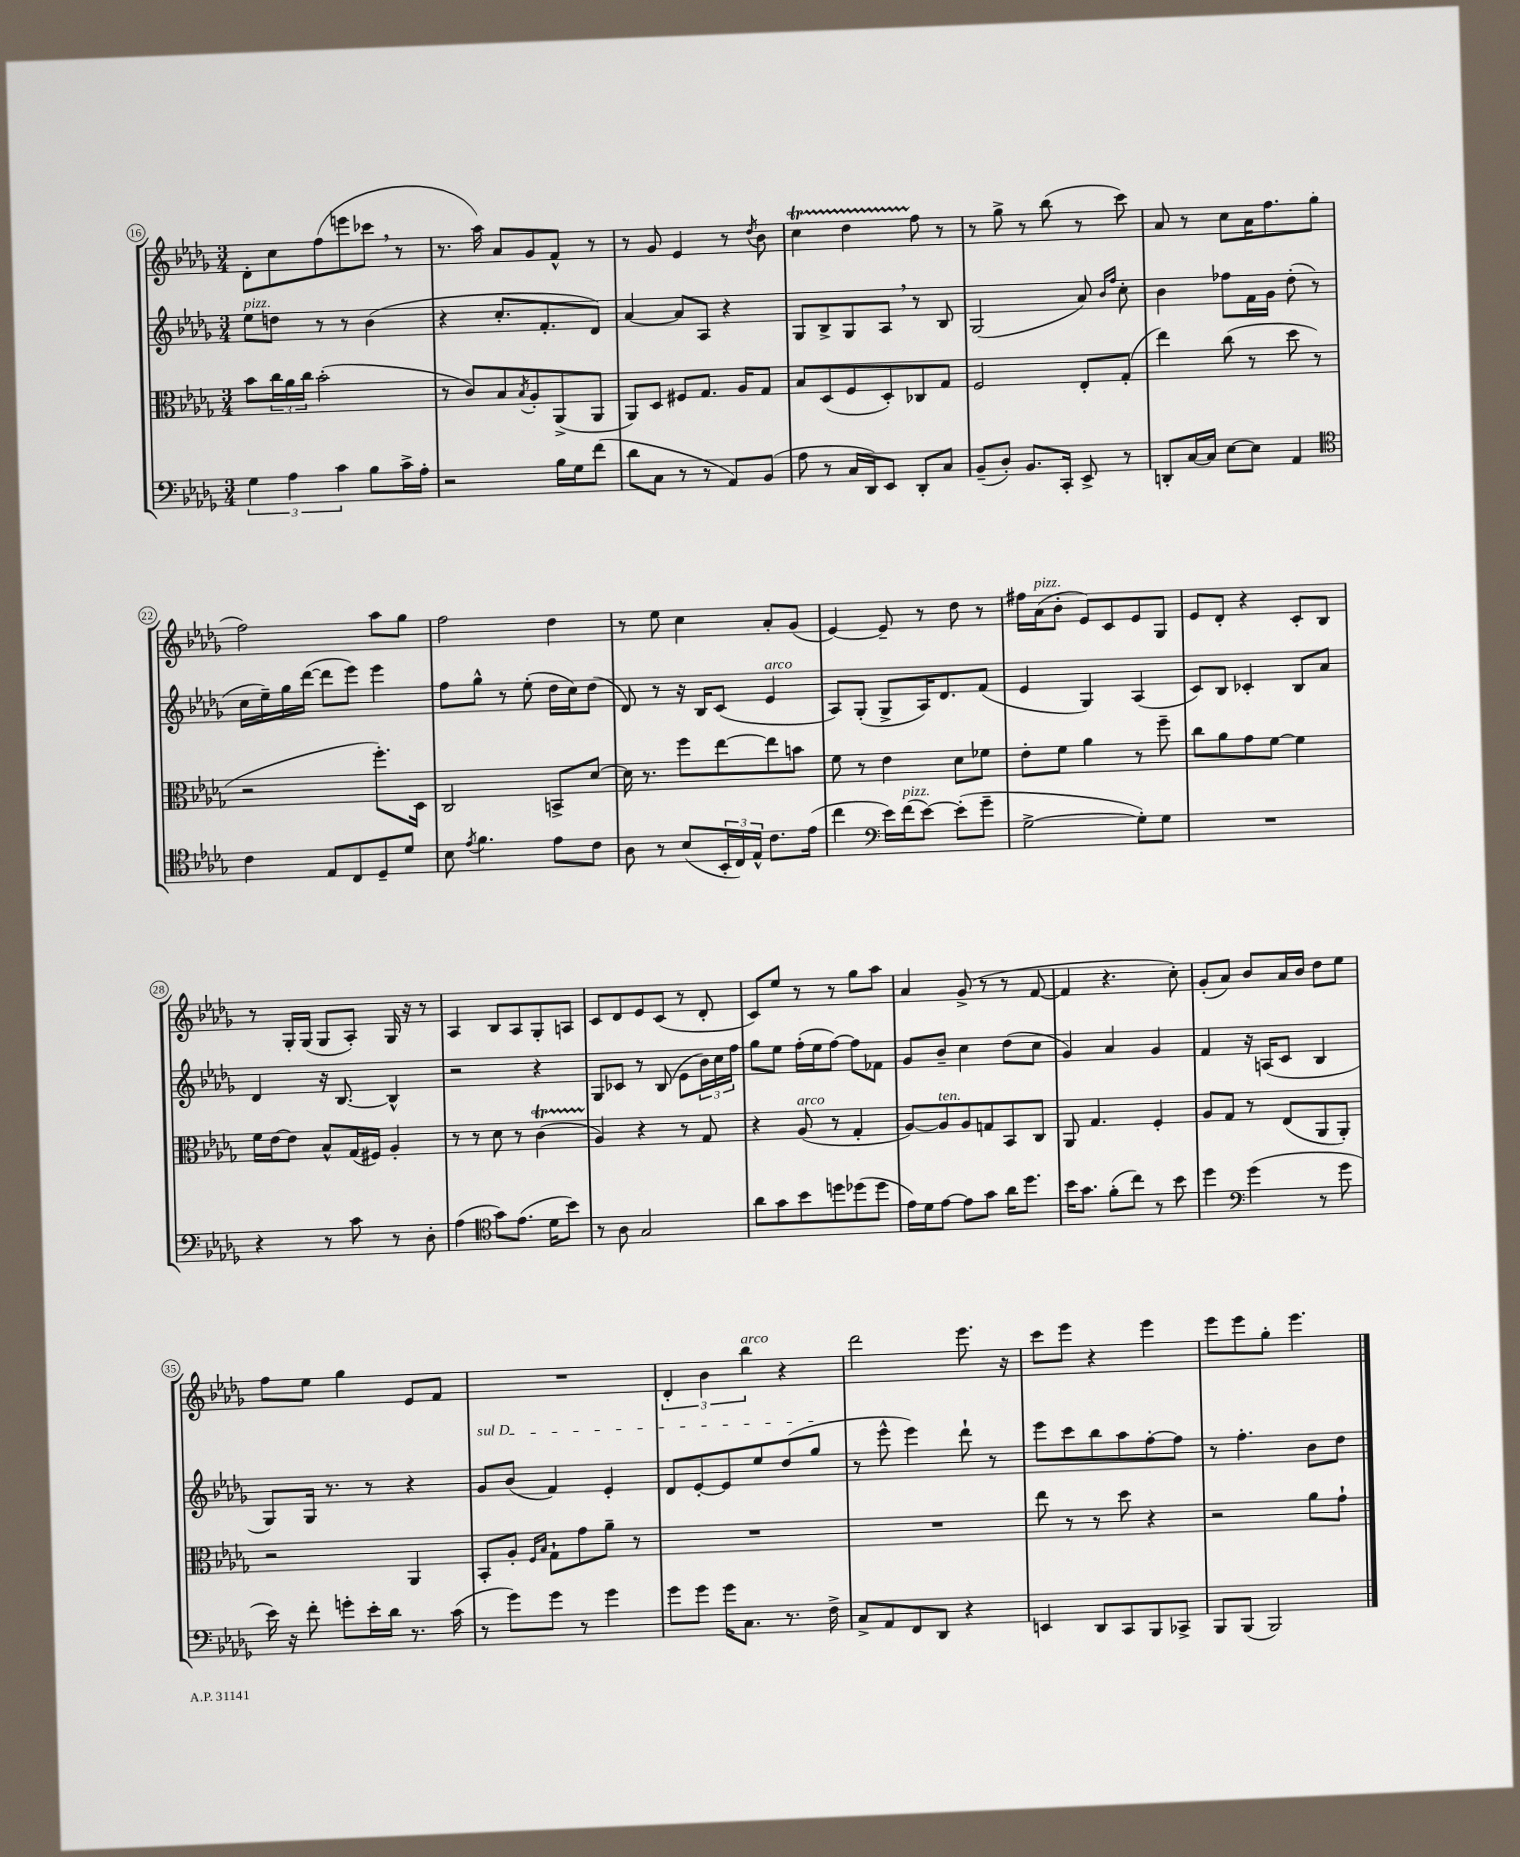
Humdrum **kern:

**kern	**kern	**kern	**kern
*staff4	*staff3	*staff2	*staff1
*clefF4	*clefC3	*clefG2	*clefG2
*k[b-e-a-d-g-]	*k[b-e-a-d-g-]	*k[b-e-a-d-g-]	*k[b-e-a-d-g-]
*M3/4	*M3/4	*M3/4	*M3/4
6G-	8b-	8ee-	8d-'
.	24cc	8dd	8cc
6A-	24a-	.	.
.	24cc	.	.
.	(2b-'	8r	(8ff
6c	.	.	.
.	.	8r	8eee
8B-	.	(4b-	8ccc-
16c^	.	.	8r
16A-'	.	.	.
=	=	=	=
2r	8r	4r	8.r
.	8c)	.	.
.	.	.	16aa-)
.	8B-	8.cc'	8a-
.	8qB-	.	.
.	8A-'	.	8g-
.	.	8.f'	.
16B-	(8AA-^	.	8f^^
16G-	.	.	.
(8f	8AA-	8d-)	8r
=	=	=	=
8d-	8AA-)	[4a-	8r
8C	8D-	.	8g-
8r	8F#	8a-]	4e-
8r	8.G-	8A-	.
8AA-)	.	4r	8r
.	16A-	.	.
.	.	.	8qdd-
(8BB-	8G-	.	8b-
=	=	=	=
8A-	8B-	8G-	4cc
8r	(8D-	8B-^	.
16C	8F	8G-	4dd-
16DD-)	.	.	.
8EE-	8D-')	8A-	.
8DD-'	8C-	8r	8ff
8C	8G-	8B-	8r
=	=	=	=
(8BB-~	2F	(2G-	8r
8D-')	.	.	8gg-^
8.BB-	.	.	8r
.	.	.	(8bb-
16CC'	.	.	.
8EE-^	8E-'	8a-)	8r
.	.	16qqb-	.
.	.	16qqff	.
8r	(8G-'	8cc'	8ccc)
=	=	=	=
8DD'	4ee-)	4b-	8a-
[16C	.	.	8r
16C]	.	.	.
[8E-	(8cc	8ff-	8cc
8E-]	8r	16f	16a-
.	.	16g-	8.ff
4AA-	8dd-	(8dd-'	.
.	8r	8r	(8gg-
=	=	=	=
*clefC4	*	*	*
4c	2r	16cc	2ff)
.	.	16ee-~)	.
.	.	16gg-	.
.	.	([16ddd-	.
8E-	.	8ddd-]	.
8C	.	8eee-)	.
8D-~	8.ff')	4eee-	8aa-
8d-	.	.	8gg-
.	16D-	.	.
=	=	=	=
8B-	2C	8ff	2ff
8qe-	.	.	.
4.f	.	8gg-^^	.
.	.	8r	.
.	.	(8ee-'	.
8e-	8BB^	16dd-	4dd-
.	.	16cc)	.
8c	[8d-	(8dd-	.
=	=	=	=
8A-	16d-]	8d-)	8r
.	8.r	.	.
8r	.	8r	8ee-
(8B-	8ff	16r	4cc
.	.	16B-	.
24BB-'	[8ee-	(8c	.
24C)	.	.	.
24E-^^	.	.	.
8.c	8ee-]	4e-	8a-'
.	8b	.	(8g-
(16e-	.	.	.
=	=	=	=
4cc	8f	8A-)	[4e-)
.	8r	(8G-'	.
*clefF4	*	*	*
16e-)	4e-	8G-^	8e-~]
(16f	.	.	.
[8e-)	.	16A-)	8r
.	.	8.d-	.
(8e-']	8d-	.	8dd-
8g-~	8f-	(8f	8r
=	=	=	=
[2G-^	8e-'	4e-	16ff#
.	.	.	(16a-
.	8f	.	8b-'
.	4a-	4G-)	8e-)
.	.	.	8c
8G-'])	8r	(4A-	8e-
8G-	8ff~	.	8G-
=	=	=	=
2.r	8cc	8c)	8e-
.	8a-	8B-	8d-'
.	8g-	4c-'	4r
.	[8f	.	.
.	4f]	8B-	8c'
.	.	8a-	8B-
=	=	=	=
4r	16f	4d-	8r
.	[16e-	.	.
.	8e-]	.	16G-'
.	.	.	(16G-
8r	8B-^^	16r	8G-
.	.	[8.B-	.
8c	(16G-	.	8A-')
.	16F#)	.	.
8r	4A-'	4B-^^]	16G-
.	.	.	16r
8D-'	.	.	8r
=	=	=	=
(4A-	8r	2r	4A-
.	8r	.	.
*clefC4	*	*	*
8g-)	8d-	.	8B-
(8.e-	8r	.	8A-
.	(4c	4r	8G-'
16d-	.	.	.
8b-)	.	.	8A
=	=	=	=
8r	4A-)	8G-	8c
8A-	.	8c-	8d-
2G-	4r	8r	8e-
.	.	(8B-	(8c
.	8r	8e-	8r
.	8G-	24b-)	8d-'
.	.	24cc	.
.	.	24ff	.
=	=	=	=
8a-	4r	8gg-	8c)
8g-	.	8ee-	8ee-
8b-	(8A-	(16ff'	8r
.	.	16ee-	.
8dd	8r	[8ff)	8r
(8dd-	4G-'	8ff]	8gg-
8dd-	.	8f-	8aa-
=	=	=	=
16e-)	[8A-)	8g-	4a-
16d-	.	.	.
[8e-	8A-]	8b-~	.
8e-]	8A-	4cc	(8g-^
8g-	8G	.	8r
16a-	8BB-	(8dd-	8r
8.dd-	.	.	.
.	8C	8cc	[8f
=	=	=	=
16b-	8AA-	4g-)	4f]
8.g-	.	.	.
.	4.G-	.	.
(8f'	.	4a-	4.r
8cc)	.	.	.
8r	4F'	4g-	.
8b-	.	.	8cc')
=	=	=	=
4dd-	8A-	4f	(8g-'
.	8G-	.	8a-)
*clefF4	*	*	*
(4g-	8r	16r	8b-
.	.	(16A	.
.	(8E-	8c	16a-
.	.	.	16b-
8r	8AA-	4B-	8dd-
8g-	8AA-')	.	8ee-
=	=	=	=
16e-)	2r	8G-)	8ff
16r	.	.	.
8f'	.	16G-	8ee-
.	.	8.r	.
8g'	.	.	4gg-
16e-'	.	8r	.
16d-	.	.	.
8.r	4AA-	4r	8e-
.	.	.	8f
(16c	.	.	.
=	=	=	=
8r	8BB-'	8g-	2.r
8g-)	8A-'	(8b-	.
.	16qqF	.	.
.	16qqB-	.	.
8g-	8G-`	4f)	.
8r	8g-	.	.
4g-	8a-~	4e-'	.
.	8r	.	.
=	=	=	=
8g-	2.r	8d-	6d-'
8g-	.	[8e-'	.
.	.	.	6b-
16g-	.	8e-]	.
8.C	.	.	.
.	.	.	6bb-
.	.	8ee-	.
8.r	.	(8dd-	4r
.	.	8gg-	.
16F^	.	.	.
=	=	=	=
8C^	2.r	8r	2ddd-
8AA-	.	8eee-^^	.
8FF	.	4eee-)	.
8DD-	.	.	.
4r	.	8ddd-`	8.eee-
.	.	8r	.
.	.	.	16r
=	=	=	=
4EE	8ee-	8eee-	8ccc
.	8r	8ccc	8eee-
8DD-	8r	8bb-	4r
8CC	8dd-	8aa-	.
8BBB-	4r	[8ff'	4eee-
8CC-^	.	8ff]	.
=	=	=	=
8BBB-	2r	8r	8eee-
(8BBB-	.	4.ff'	8eee-
2BBB-)	.	.	8gg-'
.	.	.	4.eee-
.	8a-	8b-	.
.	8g-`	8dd-	.
==	==	==	==
*-	*-	*-	*-
